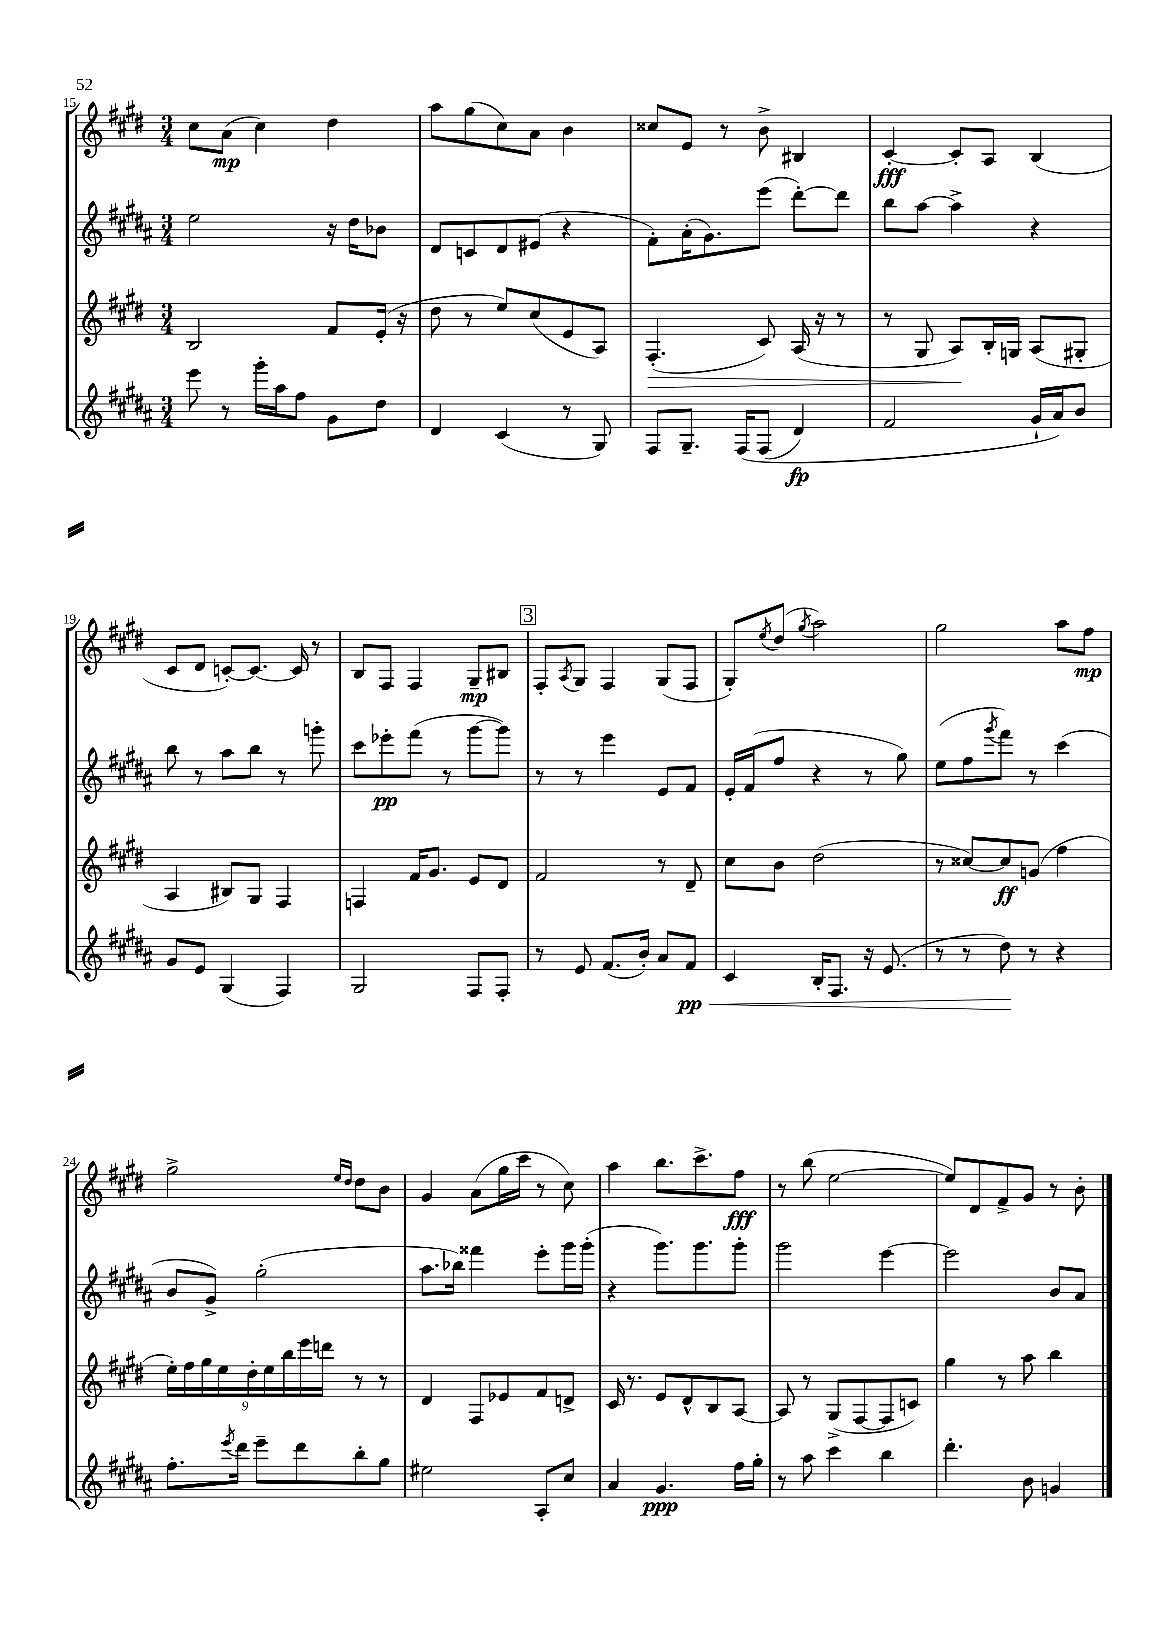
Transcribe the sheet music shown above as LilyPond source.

<<
\new StaffGroup <<
\new Staff = "s0" {
    \clef treble \key e \major \numericTimeSignature \time 3/4
    cis''8 a'8\mp( cis''4) dis''4 |
    a''8 gis''8( cis''8) a'8 b'4 |
    cisis''8 e'8 r8 b'8-> bis4 |
    cis'4~-.\fff cis'8-. a8 b4( |
    cis'8 dis'8 c'8~-.) c'8.~ c'16 r8 |
    b8 fis8 fis4 gis8--\mp bis8 |
    \mark \markup { \box "3" } fis8-. \acciaccatura { a8 } gis8 fis4 gis8( fis8 |
    gis8-.) \acciaccatura { e''8 } dis''8( \acciaccatura { gis''8 } a''2) |
    gis''2 a''8 fis''8\mp |
    gis''2-> \grace { e''16 dis''16 } dis''8 b'8 |
    gis'4 a'8( gis''16 cis'''16 r8 cis''8) |
    a''4 b''8. cis'''8.-> fis''8\fff |
    r8 b''8( e''2~ |
    e''8) dis'8 fis'8-> gis'8 r8 b'8-. \bar "|." |
}
\new Staff = "s1" {
    \clef treble \key b \major \numericTimeSignature \time 3/4
    e''2 r16 dis''16 bes'8 |
    dis'8 c'8 dis'8 eis'8( r4 |
    fis'8-.) ais'16-.( gis'8.) e'''8( dis'''8~-.) dis'''8 |
    b''8 ais''8~ ais''4-> r4 |
    b''8 r8 ais''8 b''8 r8 g'''8-. |
    cis'''8 ees'''8-.\pp fis'''8( r8 gis'''8~ gis'''8) |
    \mark \markup { \box "3" } r8 r8 e'''4 e'8 fis'8 |
    e'16-. fis'16( fis''8 r4 r8 gis''8) |
    e''8( fis''8 \acciaccatura { gis'''8 } fis'''8) r8 cis'''4( |
    b'8 gis'8->) gis''2-.( |
    ais''8. bes''16) fisis'''4 e'''8-. gis'''16 gis'''16-.( |
    r4 gis'''8.) gis'''8. gis'''8-. |
    gis'''2 e'''4~ |
    e'''2 b'8 ais'8 \bar "|." |
}
\new Staff = "s2" {
    \clef treble \key e \major \numericTimeSignature \time 3/4
    b2 fis'8 e'16-.( r16 |
    dis''8 r8 e''8) cis''8( e'8 a8) |
    fis4.-.\>( cis'8) a16( r16 r8 |
    r8 gis8 a8\!) b16-. g16 a8( gis8-. |
    a4 bis8) gis8 fis4 |
    f4 fis'16 gis'8. e'8 dis'8 |
    \mark \markup { \box "3" } fis'2 r8 dis'8-- |
    cis''8 b'8 dis''2( |
    r8 cisis''8~) cisis''8\ff g'8( fis''4 |
    \tuplet 9/8 { e''16-.) fis''16 gis''16 e''16 dis''16-. e''16 b''16 e'''16 d'''16 } r8 r8 |
    dis'4 fis8 ees'8 fis'8 d'8-> |
    cis'16 r8. e'8 dis'8-^ b8 a8~ |
    a8 r8 gis8->( fis8~ fis8 c'8) |
    gis''4 r8 a''8 b''4 \bar "|." |
}
\new Staff = "s3" {
    \clef treble \key b \major \numericTimeSignature \time 3/4
    e'''8 r8 gis'''16-. ais''16 fis''8 gis'8 dis''8 |
    dis'4 cis'4( r8 gis8) |
    fis8 gis8.-- fis16\( fis8( dis'4\fp) |
    fis'2 gis'16-! ais'16\) b'8 |
    gis'8 e'8 gis4( fis4) |
    gis2 fis8 fis8-. |
    \mark \markup { \box "3" } r8 e'8 fis'8.( b'16-.) ais'8 fis'8\pp\< |
    cis'4 b16-. fis8. r16 e'8.( |
    r8 r8 dis''8\!) r8 r4 |
    fis''8.-. \acciaccatura { e'''8 } dis'''16 e'''8-- dis'''8 b''8-. gis''8 |
    eis''2 ais8-. cis''8 |
    ais'4 gis'4.\ppp fis''16 gis''16-. |
    r8 ais''8 cis'''4 b''4 |
    dis'''4.-. b'8 g'4 \bar "|." |
}
>>
>>
\layout { \context { \Score currentBarNumber = #15 } }
